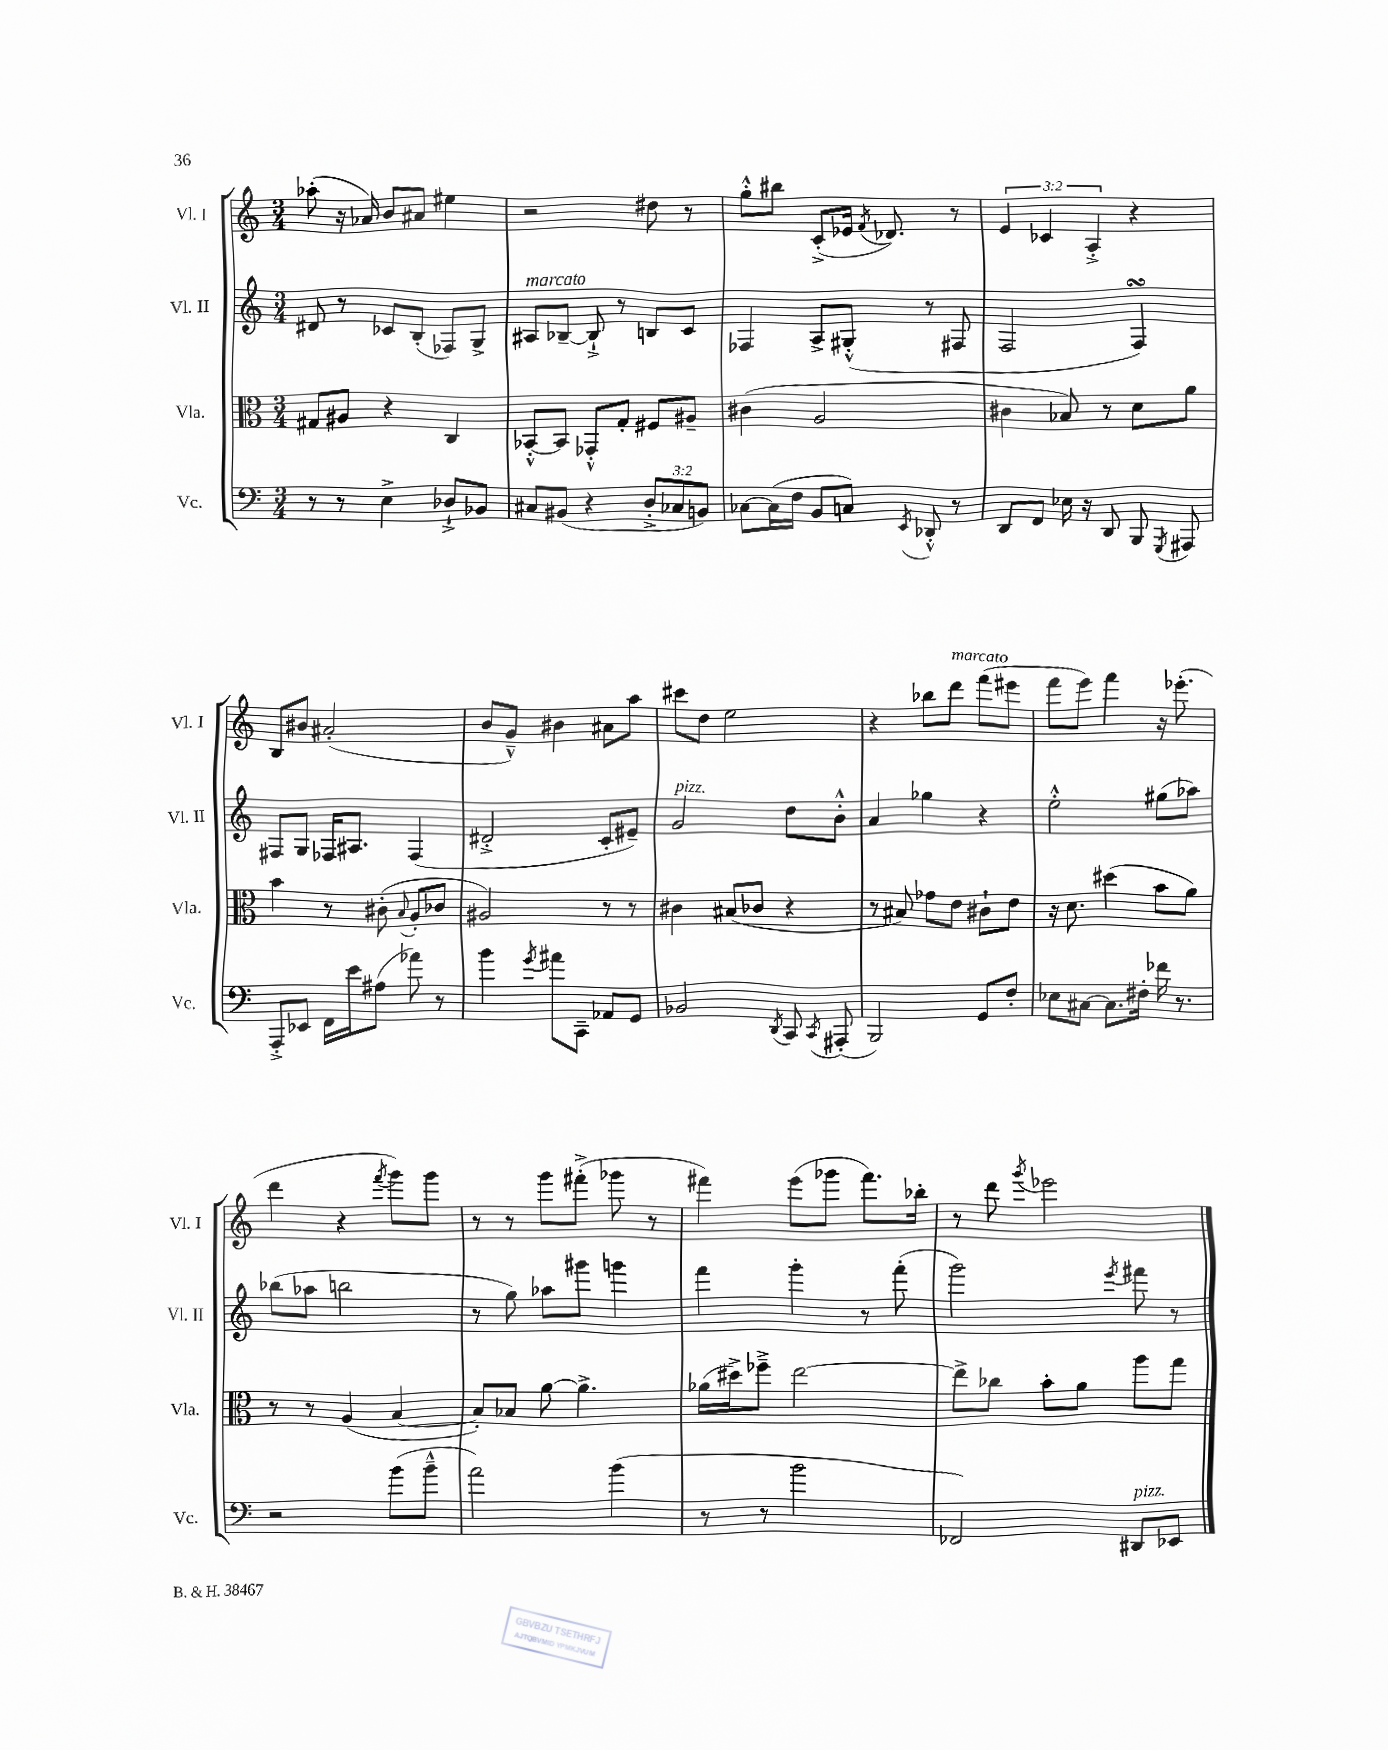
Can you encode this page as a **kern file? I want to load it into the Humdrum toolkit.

**kern	**kern	**kern	**kern
*staff4	*staff3	*staff2	*staff1
*clefF4	*clefC3	*clefG2	*clefG2
*k[]	*k[]	*k[]	*k[]
*M3/4	*M3/4	*M3/4	*M3/4
8r	8G#	8d#	(8aa-'
8r	8A#	8r	16r
.	.	.	16a-)
4E^	4r	8c-	8b
.	.	(8B'	8a#
8D-`^	4C	8F-)	4ee#
8BB-	.	8G^	.
=	=	=	=
8C#	[8BB-'^^	8A#	2r
(8BB#	8BB-]	[8B-~	.
4r	8GG-'^^	8B-`^]	.
.	8G'	8r	.
12D'^	8F#	8B	8dd#
12C-	.	.	.
.	8A#~	8c	8r
12BB)	.	.	.
=	=	=	=
[8C-	(4c#	4F-	8gg'^^
(16C-]	.	.	8bb#
16F	.	.	.
8BB	2A	8A^	(8c'^
8C)	.	(8G#'^^	16e-
.	.	.	8qf
.	.	.	8.d-)
8qEE	.	.	.
8DD-'^^	.	8r	.
8r	.	8F#	8r
=	=	=	=
8DD	4c#	2F	6e
8FF	.	.	.
.	.	.	6c-
16E-	8B-)	.	.
16r	.	.	.
.	.	.	6A'^
8DD	8r	.	.
8BBB	8d	4F)	4r
8qGGG	.	.	.
8AAA#	8a	.	.
=	=	=	=
8AAA'^	4b	8F#	8B
8EE-	.	8G	8b#
16FF	8r	16F-	(2a#'
16e	.	8.A#	.
(8A#	(8c#'	.	.
.	8qqB	.	.
8a-)	8A'	(4F-	.
8r	8c-	.	.
=	=	=	=
4b	2A#)	2d#'^	8b
.	.	.	8g~^^)
8qg	.	.	.
8a#	.	.	4b#
8CC~	.	.	.
8AA-	8r	8c'	8a#
8GG	8r	8e#~)	8aa
=	=	=	=
2BB-	4c#	2g	8ccc#
.	.	.	8dd
.	(8B#	.	2ee
.	8c-	.	.
8qDD	.	.	.
8CC	4r	8dd	.
8qCC	.	.	.
(8AAA#'	.	8b'^^	.
=	=	=	=
2BBB)	8r	4a	4r
.	8B#)	.	.
.	8g-	4gg-	8bb-
.	8e	.	8ddd
8GG	8c#`	4r	(8fff
8F'	8e	.	8eee#
=	=	=	=
8E-	16r	2ee'^^	8fff
.	8.d	.	.
[8C#	.	.	8eee)
8.C#]	(4dd#	.	4fff
16F#'	.	.	.
16f-	8b	(8gg#	16r
8.r	.	.	(8.eee-'
.	8a)	8aa-)	.
=	=	=	=
2r	8r	(8bb-	4ddd
.	8r	8aa-	.
.	(4A	2bb	4r
.	.	.	8qfff
(8b	[4B	.	8ggg)
8b~^^	.	.	8ggg
=	=	=	=
2a)	8B'])	8r	8r
.	8B-	8gg)	8r
.	[8a	8aa-	8ggg
.	4.a^]	8ggg#	(8fff#'^
(4b	.	4ggg	8ggg-
.	.	.	8r
=	=	=	=
8r	(16a-	4fff	4fff#)
.	16dd#^)	.	.
8r	8ff-~^	.	.
2b	[2ee	4ggg'	(8eee
.	.	.	8ggg-
.	.	8r	8.fff#)
.	.	(8fff'	.
.	.	.	16bb-'
=	=	=	=
2FF-)	8ee^]	2ggg)	8r
.	8cc-	.	8ddd
.	.	.	8qggg
.	8b'	.	2eee-
.	8a	.	.
.	.	8qeee	.
8DD#	8aa	8fff#	.
8EE-	8gg	8r	.
==	==	==	==
*-	*-	*-	*-
